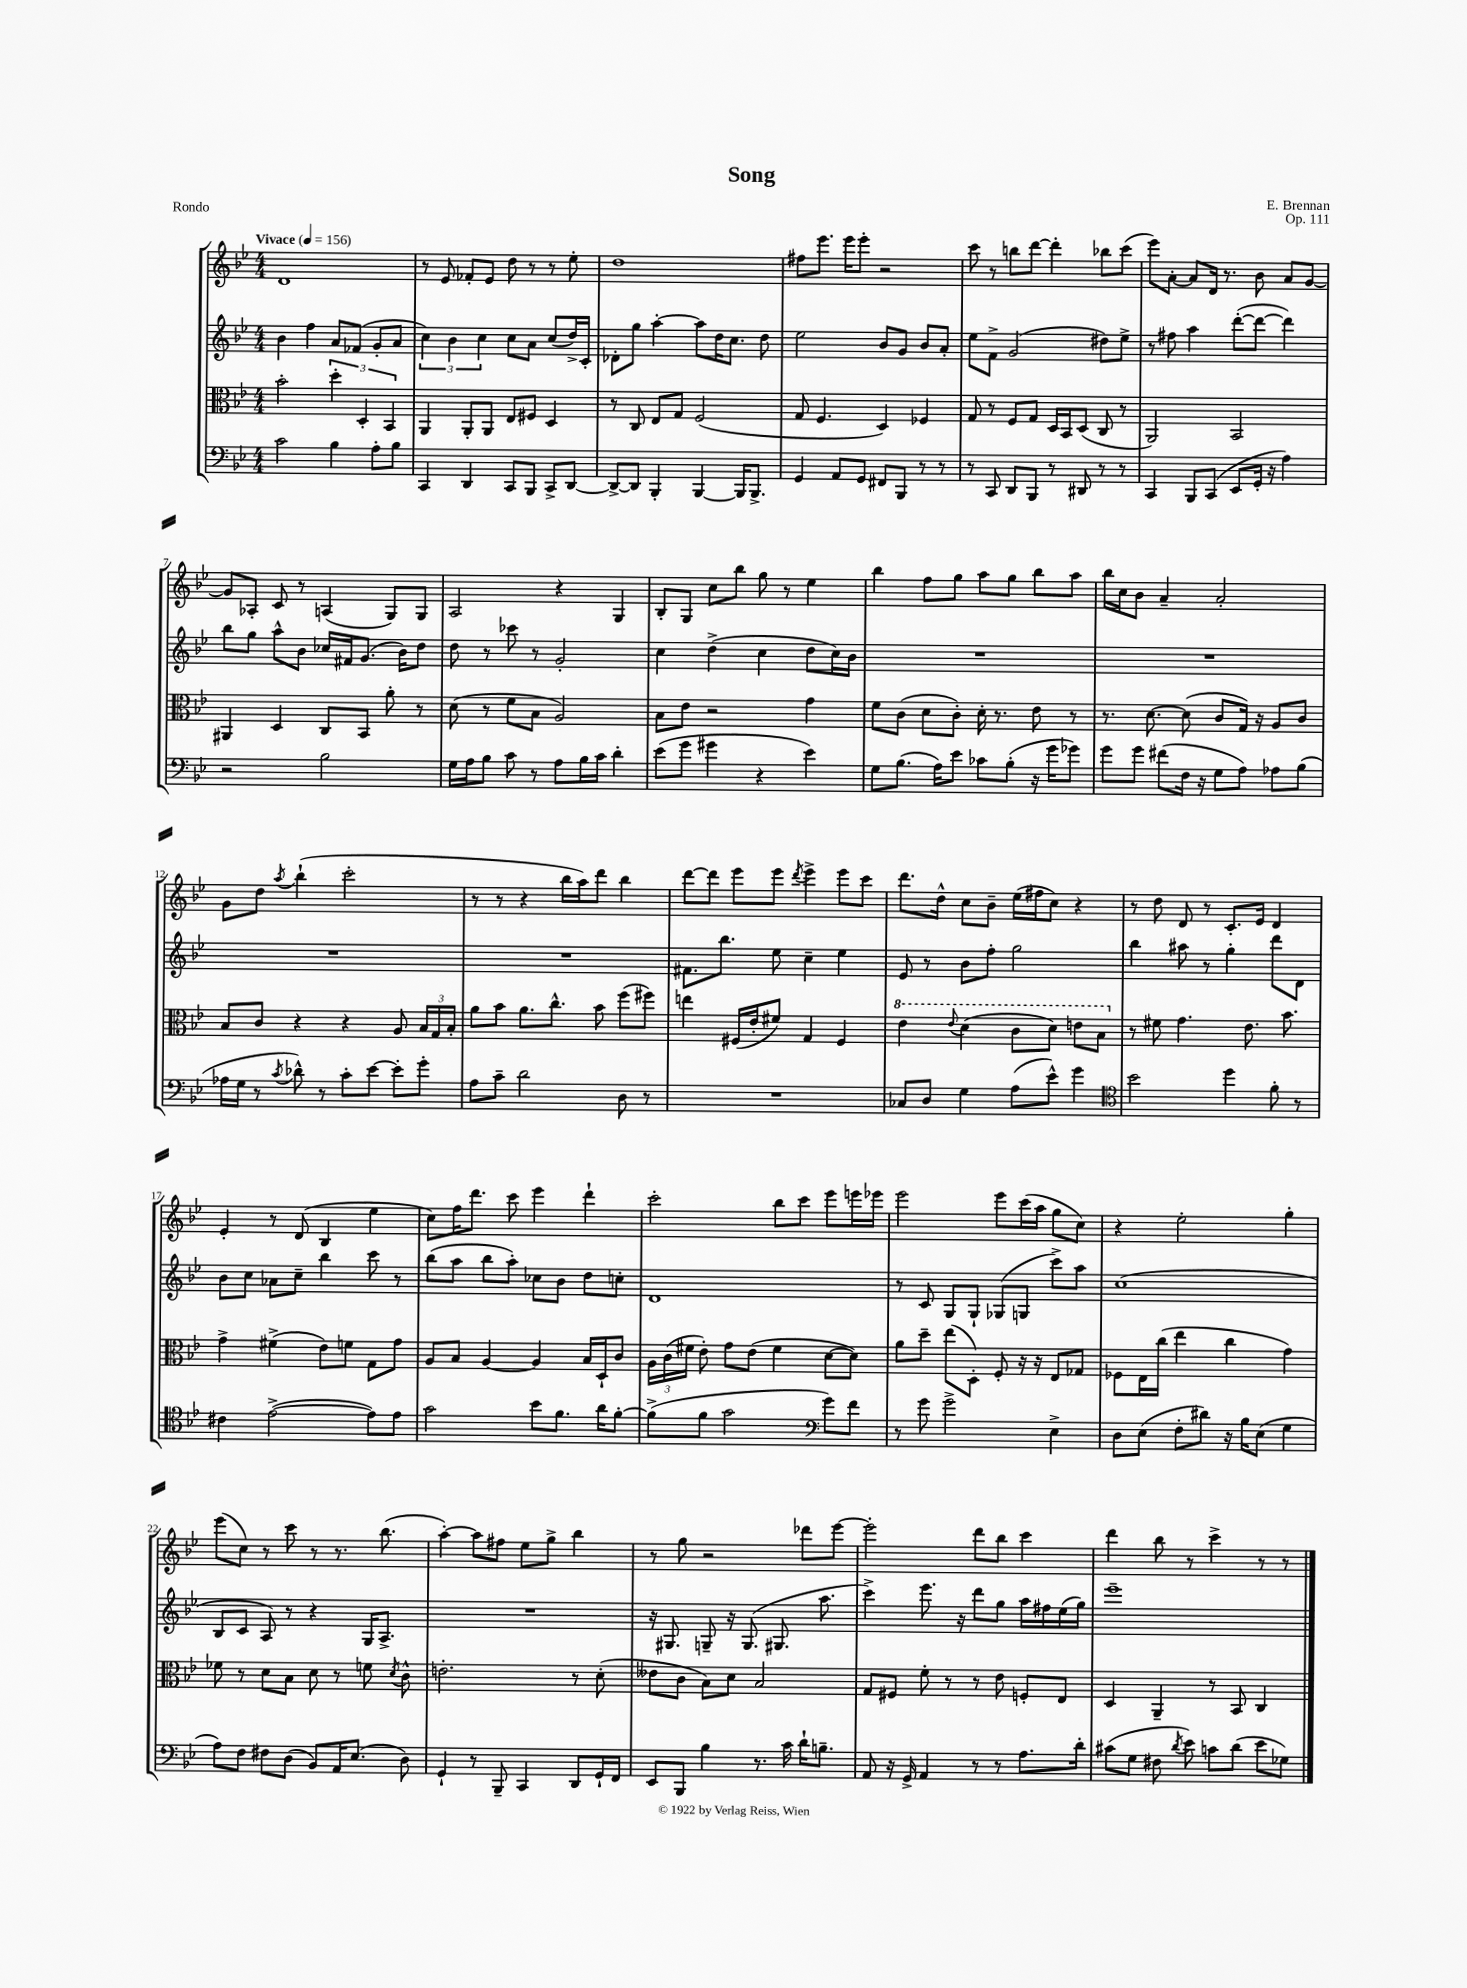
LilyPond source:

\header { title = "Song" composer = "E. Brennan" opus = "Op. 111" piece = "Rondo" }
<<
\new StaffGroup <<
\new Staff = "s0" {
    \clef treble \key bes \major \numericTimeSignature \time 4/4 \tempo "Vivace" 4 = 156
    \autoBeamOff d'1 |
    r8 ees'8 fes'8[-. ees'8] d''8 r8 r8 ees''8-. |
    d''1 |
    fis''8[ ees'''8.] ees'''16[ ees'''8]-. r2 |
    c'''8 r8 b''8[ d'''8]~ d'''4-. bes''8[ c'''8]( |
    ees'''8[) a'8]~-. a'8[ d'16] r8. bes'8 a'8[ g'8]~ |
    g'8[ aes8]-. c'8 r8 a4( g8[) g8] |
    a2 r4 g4 |
    bes8[-. g8] c''8[ bes''8] g''8 r8 ees''4 |
    bes''4 f''8[ g''8] a''8[ g''8] bes''8[ a''8] |
    bes''16[ c''16 bes'8] a'4-- a'2-. |
    g'8[ d''8] \acciaccatura { a''8 } bes''4-!( c'''2-. |
    r8 r8 r4 bes''16[ a''16) d'''8] bes''4 |
    d'''8[~ d'''8] ees'''8[ ees'''8] \acciaccatura { d'''8 } ees'''4-> ees'''8[ c'''8] |
    d'''8.[ d''16]-^ c''8[ bes'8]-- ees''16[( fis''16 c''8]) r4 |
    r8 d''8 d'8 r8 c'8.[-. ees'16] d'4 |
    ees'4-. r8 d'8( bes4 ees''4 |
    c''8[) f''16 d'''8.] c'''8 ees'''4 d'''4-! |
    c'''2-. bes''8[ c'''8] ees'''8[ e'''16 ees'''16] |
    ees'''2 ees'''8[ c'''16( a''16] g''8[ c''8]) |
    r4 ees''2-. g''4-. |
    ees'''8[( c''8]) r8 c'''8 r8 r8. bes''8.( |
    a''4~-.) a''8[ fis''8] ees''8[ g''8]-> bes''4 |
    r8 g''8 r2 des'''8[ ees'''8]~ |
    ees'''2-. d'''8[ bes''8] c'''4 |
    d'''4 bes''8 r8 c'''4-> r8 r8 \bar "|." |
}
\new Staff = "s1" {
    \clef treble \key bes \major \numericTimeSignature \time 4/4
    \autoBeamOff bes'4 f''4 a'8[ fes'8]( g'8[-. a'8] |
    \tuplet 3/2 { c''4) bes'4 c''4 } c''8[ a'8] c''8[( d''16->) c'16]-. |
    des'8[-. g''8] a''4~-. a''8[ d''16 c''8.] d''8 |
    ees''2 bes'8[ g'8] bes'8[ a'8]-. |
    ees''8[ f'8]-> g'2( dis''8[) ees''8]-> |
    r8 fis''8 a''4 d'''8[~-.( d'''8]~ d'''4) |
    bes''8[ g''8] a''8[-^ bes'8] ces''16[ fis'16 g'8.]( bes'16[) d''8] |
    d''8 r8 ces'''8 r8 g'2-. |
    c''4 d''4->( c''4 d''8[ c''16) bes'16] |
    R1 |
    R1 |
    R1 |
    R1 |
    fis'8.[ bes''8.] ees''8 c''4-- ees''4 |
    ees'8 r8 bes'8[ f''8]-. g''2 |
    bes''4 ais''8 r8 g''4-. d'''8[ d'8] |
    bes'8[ c''8] aes'8[ c''8]-- bes''4 c'''8 r8 |
    bes''8[( a''8] bes''8[ a''8]-.) ces''8[ bes'8] d''8[ c''8]-. |
    d'1 |
    r8 c'8 g8[ g8]-! ges8[( g8] c'''8[->) a''8] |
    c''1( |
    bes8[ c'8] a8) r8 r4 g16[ a8.]-> |
    R1 |
    r16 gis8. g8-- r16 g8.( gis8. a''8. |
    c'''4->) ees'''8. r16 d'''8[ g''8] a''16[ fis''16 ees''16( g''16]) |
    ees'''1-- \bar "|." |
}
\new Staff = "s2" {
    \clef alto \key bes \major \numericTimeSignature \time 4/4
    \autoBeamOff bes'2-. \tuplet 3/2 { d''4-. d4-. bes,4 } |
    a,4 a,8[-. a,8] ees8[ fis8] d4 |
    r8 c8 ees8[ g8] f2( |
    g8 f4. d4) fes4 |
    g8 r8 f8[ g8] d16[ bes,16 d8]( c8 r8 |
    a,2) bes,2 |
    ais,4 d4 c8[ bes,8] a'8-. r8 |
    d'8( r8 f'8[ bes8] a2) |
    bes8[ ees'8] r2 g'4 |
    f'8[ c'8]( d'8[ c'8]-.) d'16-. r8. ees'8 r8 |
    r8. d'8.~ d'8( c'8[ g16]) r16 a8[ c'8] |
    bes8[ c'8] r4 r4 a8 \tuplet 3/2 { bes16[ g16 bes16]-. } |
    a'8[ bes'8] a'8.[ c''8.]-^ bes'8 f''8[( fis''8]) |
    e''4 fis16[( ees'16-. fis'8]) g4 fis4 |
    \ottava #1 ees''4 \appoggiatura { ees''8 } d''4( c''8[ d''8]) e''8[ bes'8] \ottava #0 |
    r8 fis'8 g'4. ees'8. bes'8. |
    g'4-> fis'4->( ees'8[) f'8] g8[ g'8] |
    a8[ bes8] a4~ a4 bes16[ d16-! c'8] |
    \tuplet 3/2 { a16[ c'16( fis'16] } ees'8-.) g'8[ ees'8]( fis'4 d'8[~ d'8]) |
    a'8[ d''8]-- ees''8[( d8]-.) f8-. r16 r16 ees8[ ges8] |
    fes8[ ees16 c''16]( ees''4 c''4 g'4) |
    fes'8 r8 d'8[ bes8] d'8 r8 f'8 \acciaccatura { d'8 } c'8-^ |
    e'2.-. r8 d'8-.( |
    eeses'8[ c'8] bes8[) d'8] bes2 |
    g8[ fis8] f'8-. r8 r8 ees'8 f8[-. ees8] |
    d4 a,4-- r8 bes,8 c4 \bar "|." |
}
\new Staff = "s3" {
    \clef bass \key bes \major \numericTimeSignature \time 4/4
    \autoBeamOff c'2 bes4 a8[-. bes8] |
    c,4 d,4 c,8[ bes,,8] c,8[-> d,8]~ |
    d,8[~-> d,8] bes,,4-. bes,,4~ bes,,16[ bes,,8.]-> |
    g,4 a,8[ g,8] fis,8[ bes,,8] r8 r8 |
    r8 c,8 d,8[ bes,,8] r8 dis,8 r8 r8 |
    c,4 bes,,8[ c,8]( ees,8[ g,16]-. r16 a4) |
    r2 bes2 |
    g16[ a16 bes8] c'8 r8 a8[ bes16 c'16] d'4-. |
    ees'8[( g'8] gis'4 r4 ees'4) |
    g8[ bes8.]( a16[) ees'8] ces'8[ bes8]-.( r16 g'16[ ges'8]) |
    g'8[ g'8] fis'8[( f16] r16 g8[ a8]) aes8[ bes8]( |
    aes16[ g16] r8 \acciaccatura { c'8 } des'8-^) r8 c'8[-. ees'8]~ ees'8[-. g'8]-. |
    a8[ c'8]-- d'2 d8 r8 |
    R1 |
    ces8[ d8] g4 a8[( ees'8]-^) g'4 |
    \clef tenor bes'2 d''4 f'8-. r8 |
    cis'4 ees'2~->( ees'8[) ees'8] |
    g'2 bes'8[ f'8.] a'16[ f'8]~-. |
    f'8[->( f'8] g'2 \clef bass g'8[) f'8] |
    r8 g'8 g'2-> ees4-> |
    d8[ ees8]( f8[-. dis'8]) r16 bes16[ ees8]( g4 |
    a8[) f8] fis8[ d8]( bes,8[) a,16 ees8.]( d8) |
    g,4-! r8 bes,,8-- c,4 d,8[ g,16-! f,16] |
    ees,8[ bes,,8] bes4 r8. c'16 d'16[-! b8.]-- |
    a,8 r16 g,16-> a,4 r8 r8 a8.[ d'16]-. |
    cis'8[( g8] fis8 \acciaccatura { d'8 } ees'8) c'8[ d'8]( ees'8[ ges8]) \bar "|." |
}
>>
>>
